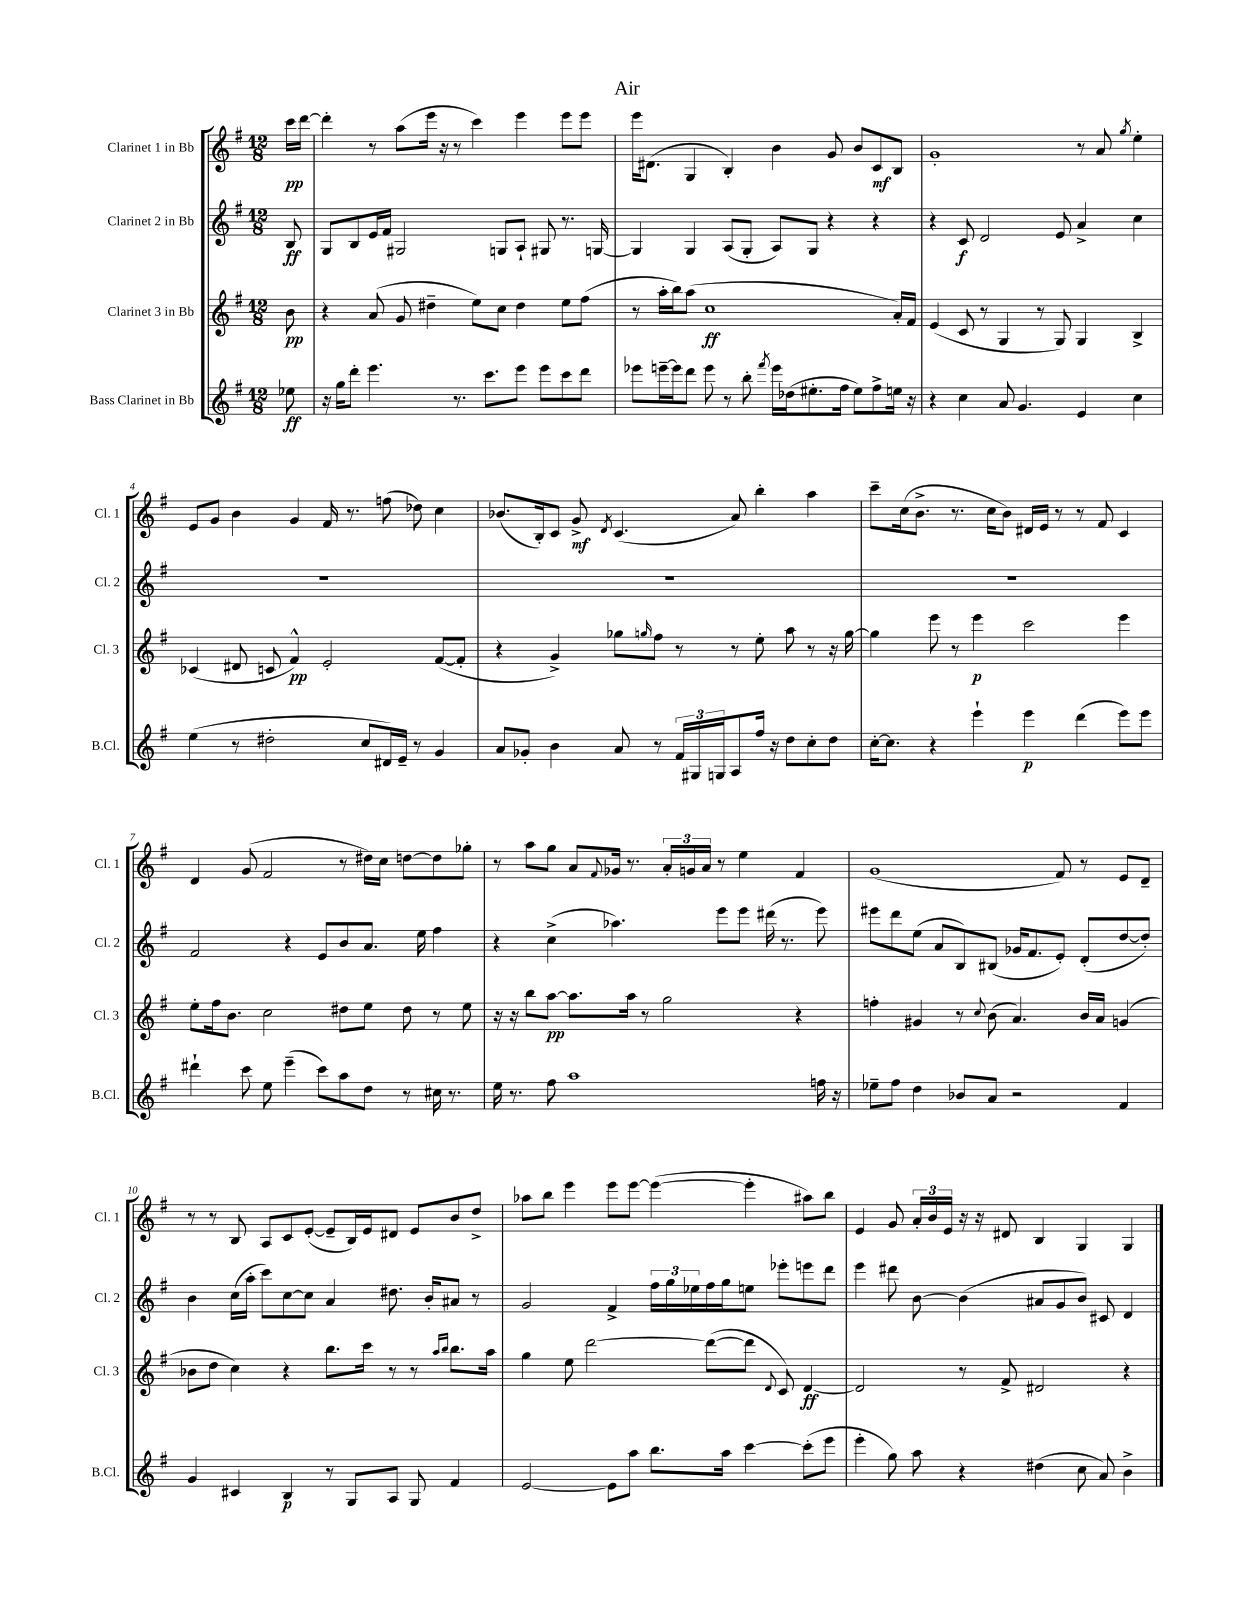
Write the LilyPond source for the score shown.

\header { title = "Air" }
<<
\new StaffGroup <<
\new Staff = "s0" \with { instrumentName = "Clarinet 1 in Bb" shortInstrumentName = "Cl. 1" } {
    \clef treble \key g \major \numericTimeSignature \time 12/8 \partial 8
    c'''16\pp d'''16~ |
    d'''4-. r8 a''8( e'''16 r16 r8 c'''4) e'''4 e'''8 e'''8 |
    e'''16 dis'8.( g4 b4-.) b'4 g'8 b'8 c'8\mf b8 |
    g'1-. r8 a'8 \acciaccatura { g''8 } e''4-. |
    e'8 g'8 b'4 g'4 fis'16 r8. f''8( des''8) c''4 |
    bes'8.( b16-.) c'8 g'8->\mf \acciaccatura { d'8 } c'4.( a'8) b''4-. a''4 |
    c'''8-- c''16( b'8.-> r8. c''16 b'8) dis'16 e'16 r8 r8 fis'8 c'4 |
    d'4 g'8( fis'2 r8 dis''16) c''16 d''8~ d''8 ges''8-. |
    r8 a''8 g''8 a'8 \appoggiatura { fis'8 } ges'16 r8. \tuplet 3/2 { a'16-. g'16 a'16 } r8 e''4 fis'4 |
    g'1( fis'8) r8 e'8 d'8-- |
    r8 r8 b8 a8 c'8 e'8~-.( e'8-- b16) e'16 dis'8 e'8 b'8 d''8-> |
    aes''8 b''8 e'''4 e'''8 e'''8~ e'''4~( e'''4-. ais''8) b''8 |
    e'4 g'8 \tuplet 3/2 { a'16-. b'16 e'16 } r16 r16 dis'8 b4 g4 g4 \bar "|." |
}
\new Staff = "s1" \with { instrumentName = "Clarinet 2 in Bb" shortInstrumentName = "Cl. 2" } {
    \clef treble \key g \major \numericTimeSignature \time 12/8 \partial 8
    b8\ff |
    g8 b8 e'16 fis'16 gis2 g8 a8-! gis8 r8. g16~ |
    g4 g4 a8( g8-. a8) g8 r4 r4 |
    r4 c'8\f d'2 e'8 a'4-> c''4 |
    R1. |
    R1. |
    R1. |
    fis'2 r4 e'8 b'8 a'8. e''16 fis''4 |
    r4 c''4->( aes''4.) e'''8 e'''8 dis'''16( r8. e'''8) |
    eis'''8 d'''8 e''8( a'8 b8) bis8( ges'16 fis'8. e'8-.) d'8-.( d''8~ d''8-.) |
    b'4 c''16( a''16-. c'''8) c''8~ c''8 a'4 dis''8. b'16-. ais'8 r8 |
    g'2 fis'4-> \tuplet 3/2 { fis''16 g''16 ees''16 } fis''16 g''16 e''8 ees'''8-. e'''8 d'''8 |
    e'''4 dis'''8 b'8~ b'4( ais'8 g'8 b'8) cis'8 d'4 \bar "|." |
}
\new Staff = "s2" \with { instrumentName = "Clarinet 3 in Bb" shortInstrumentName = "Cl. 3" } {
    \clef treble \key g \major \numericTimeSignature \time 12/8 \partial 8
    b'8\pp |
    r4 a'8( g'8 dis''4-- e''8) c''8 dis''4 e''8 fis''8( |
    r8 a''16-. b''16) a''8( c''1\ff a'16-.) fis'16 |
    e'4( c'8 r8 g4 r8 g8) g4 b4-> |
    ces'4( dis'8 c'8 fis'4-^\pp) e'2-. fis'8~( fis'8-. |
    r4 g'4->) ges''8 \grace { g''16 } fis''8 r8 r8 e''8-. a''8 r8 r16 g''16~ |
    g''4 e'''8 r8 e'''4\p c'''2 e'''4 |
    e''8-. fis''16 b'8. c''2 dis''8 e''8 dis''8 r8 e''8 |
    r16 r16 b''8 a''8~\pp a''8. a''16 r8 g''2 r4 |
    f''4-. gis'4 r8 \appoggiatura { c''8 } b'8( a'4.) b'16 a'16 g'4( |
    bes'8 d''8 c''4) r4 b''8. c'''16 r8 r8 \grace { a''16 b''16 } b''8. a''16 |
    g''4 e''8 d'''2~ d'''8~( d'''8 \appoggiatura { d'8 } c'8) d'4~\ff |
    d'2 r8 fis'8-> dis'2 r4 \bar "|." |
}
\new Staff = "s3" \with { instrumentName = "Bass Clarinet in Bb" shortInstrumentName = "B.Cl." } {
    \clef treble \key g \major \numericTimeSignature \time 12/8 \partial 8
    ees''8\ff |
    r16 g''16 d'''8-. e'''4. r8. c'''8. e'''8 e'''8 c'''8 d'''8 |
    ees'''8 e'''16~-- e'''16 d'''8 e'''8 r8 b''8-. \acciaccatura { fis'''8 } e'''16 des''16( eis''8.-. fis''16 eis''8) fis''8-> e''16 r16 |
    r4 c''4 a'8 g'4. e'4 c''4 |
    e''4( r8 dis''2-. c''8 dis'16) e'16-- r8 g'4 |
    a'8 ges'8-. b'4 a'8 r8 \tuplet 3/2 { fis'16 gis16 g16 } a8 fis''16 r16 d''8 c''8-. d''8 |
    c''16~-. c''8. r4 e'''4-! e'''4\p d'''4( e'''8) e'''8 |
    dis'''4-! c'''8 e''8 e'''4--( c'''8) a''8 d''8 r8 cis''16 r8. |
    e''16 r8. fis''8 a''1 f''16 r16 |
    ees''8-- fis''8 d''4 bes'8 a'8 r2 fis'4 |
    g'4 cis'4 b4\p r8 g8 a8 g8 fis'4 |
    e'2~ e'8 a''8 b''8. a''16 c'''4~ c'''8-.( e'''8 |
    e'''4-. g''8) a''8 r4 dis''4( c''8 a'8) b'4-> \bar "|." |
}
>>
>>
